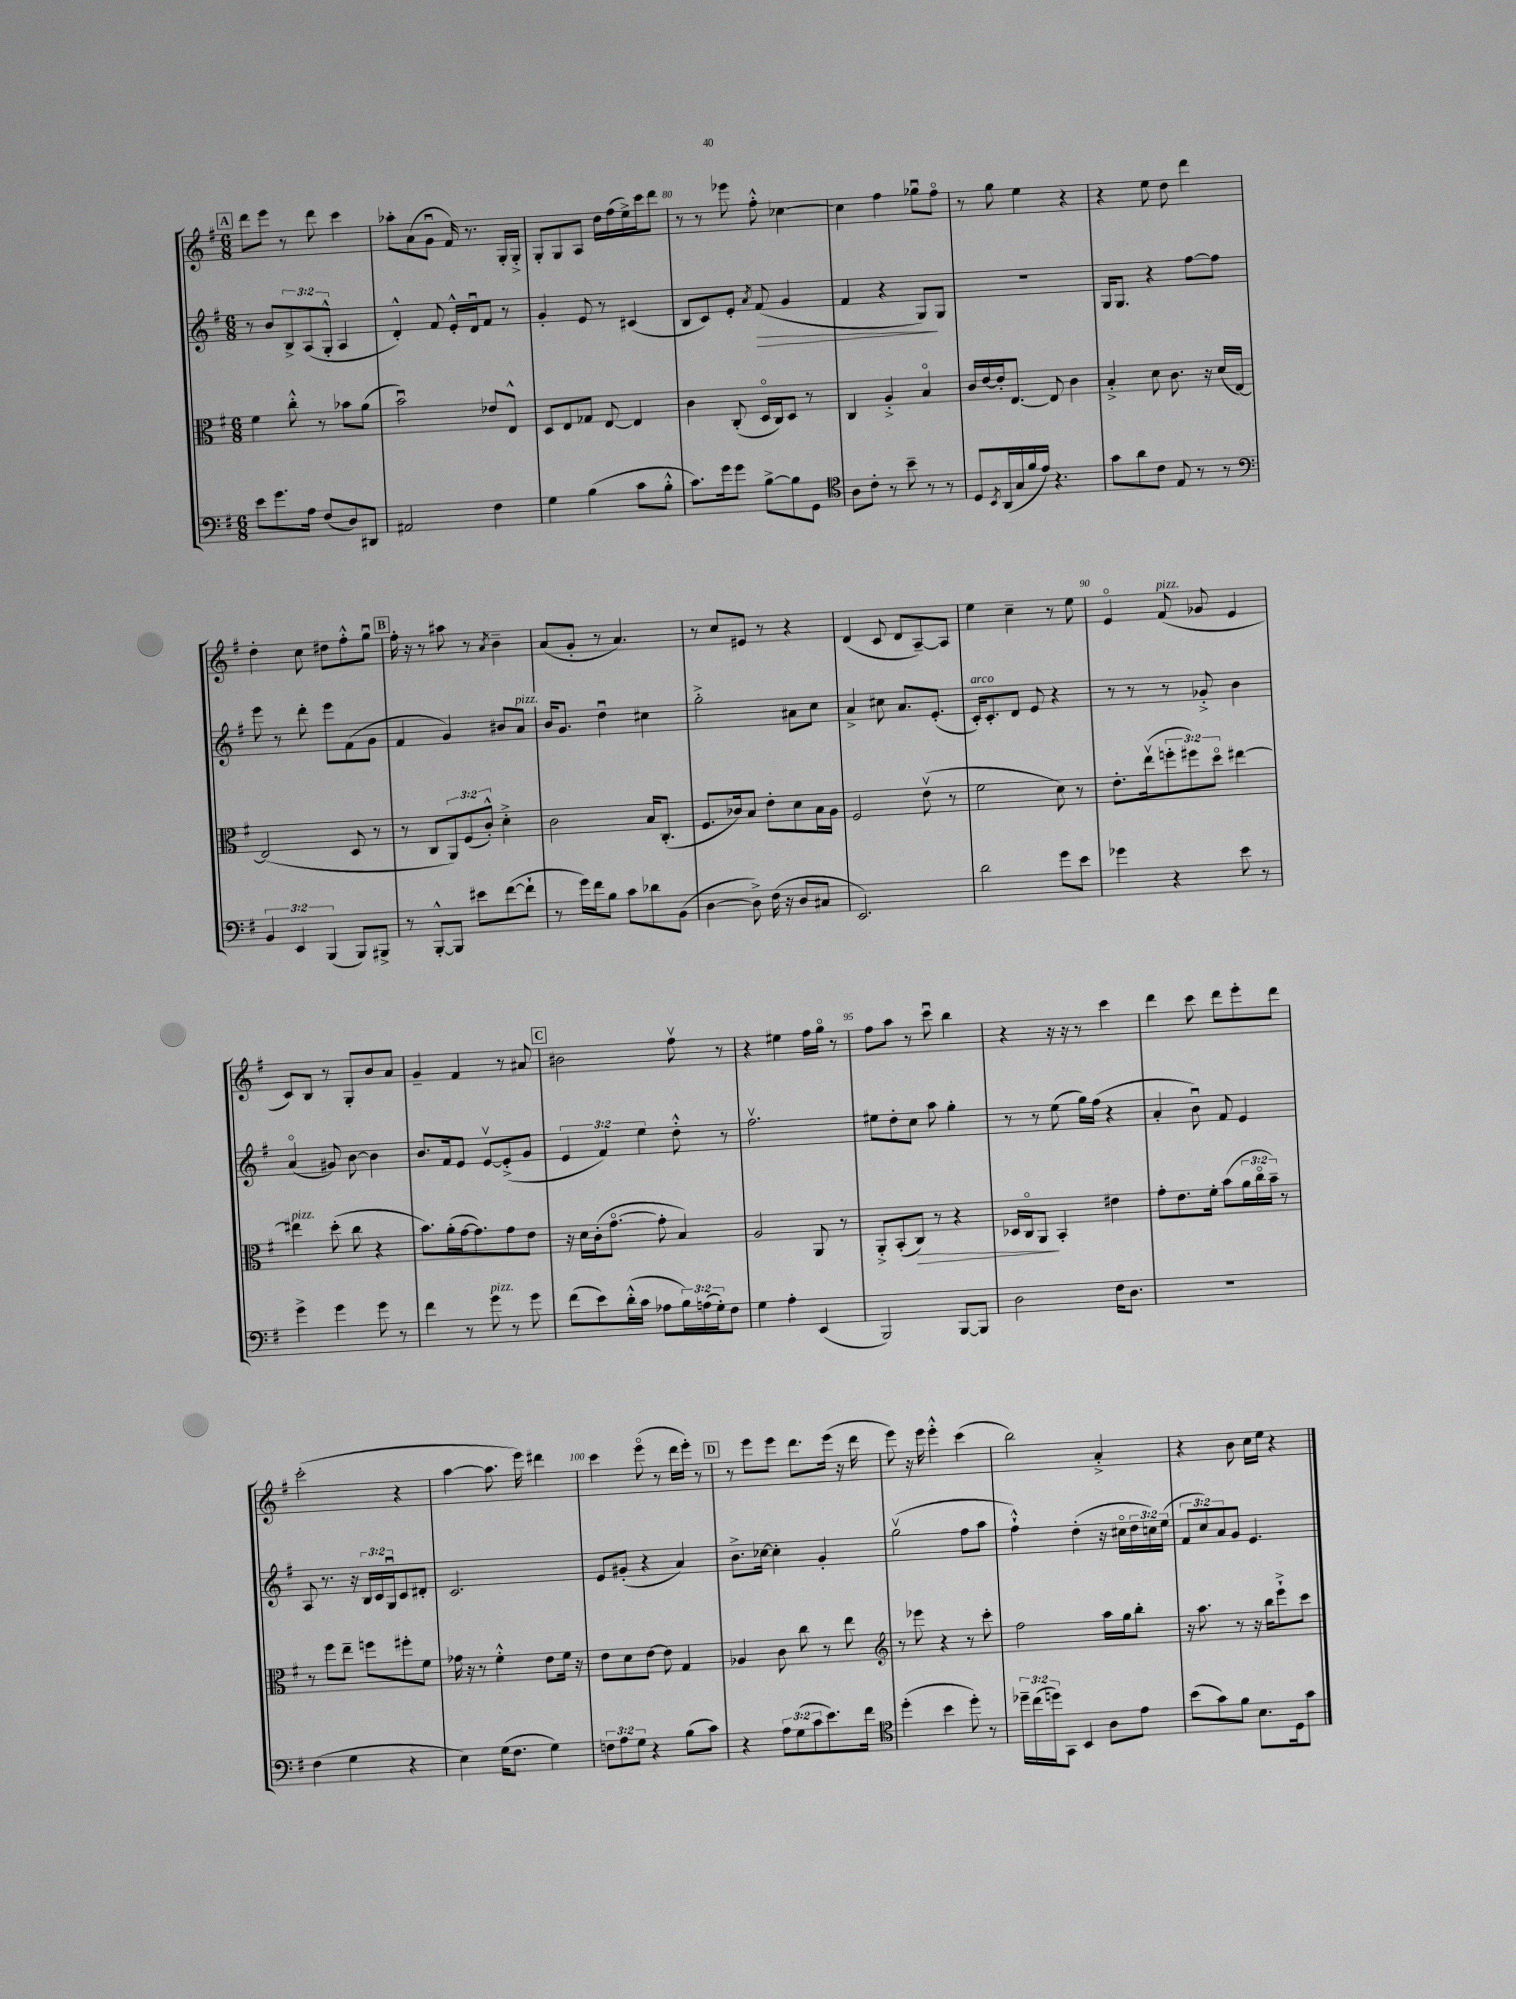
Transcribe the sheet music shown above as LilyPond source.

<<
\new StaffGroup <<
\new Staff = "s0" {
    \clef treble \key g \major \numericTimeSignature \time 6/8
    \mark \markup { \box "A" } d'''8 e'''8 r8 d'''8 c'''4 |
    aes''8-. a'8( g'8\downbow fis'16) r8. g16-. g16-.-> |
    g8-. g8 a8 d''16 fis''16( e''16->) c'''16 d'''8 |
    r8 r8 ees'''8 fis''8-.-^ ces''4~ |
    ces''4 fis''4 ges''8\downbow fis''8\flageolet |
    r8 g''8 e''4 r4 |
    r4 e''8 d''8 d'''4 |
    d''4-. c''8 dis''8 fis''8-.-^ g''8\downbow |
    \mark \markup { \box "B" } fis''16-. r16 r8 ais''8 r8 \acciaccatura { a'8 } b'4-- |
    a'8( g'8-. r8 a'4.) |
    r8 c''8 eis'8 r8 r4 |
    d'4( c'8 d'8 a8~--) a8 |
    e''4 c''4-- r8 e''8 |
    e'4\flageolet fis'8^\markup { \italic "pizz." }( ges'8 e'4 |
    c'8) b8 r8 g8-. b'8 a'8 |
    g'4-- fis'4 r8 ais'8 |
    \mark \markup { \box "C" } bis'2 fis''8\upbow r8 |
    r4 eis''4 fis''16 g''16\flageolet r8 |
    fis''8 a''8 r8 c'''8\downbow b''4 |
    r4 r16 r16 r8 c'''4 |
    d'''4 c'''8 d'''8 e'''8-. d'''8 |
    c'''2-.( r4 |
    a''4~ a''8. e'''16) dis'''4 |
    c'''4 e'''8\flageolet( r8 d'''16 e'''16-.) r8 |
    \mark \markup { \box "D" } r8 e'''8 e'''8 d'''8. e'''16( r16 d'''16 |
    e'''8) r16 e'''16 e'''4-.-^ c'''4( |
    b''2) a'4-.-> |
    r4 b'8 c''16 e''16 r4 \bar "|." |
}
\new Staff = "s1" {
    \clef treble \key g \major \numericTimeSignature \time 6/8 \override Staff.TupletNumber.text = #tuplet-number::calc-fraction-text
    \mark \markup { \box "A" } r8 b'8 \tuplet 3/2 { b8-> a8( g8-.-^ } a4 |
    d'4-.-^) fis'8 e'16-.-^ d'16\downbow fis'8 r8 |
    g'4-. e'8 r8 cis'4( |
    b8 c'8) e'8-. \acciaccatura { a'8 } fis'8\>( g'4 |
    fis'4 r4 g8\!) g8 |
    R2. |
    g16 g8. r4 fis''8~ fis''8 |
    e'''8 r8 d'''8-. e'''8 fis'8( g'8 |
    \mark \markup { \box "B" } fis'4 g'4) bis'8 a'8^\markup { \italic "pizz." } |
    b'16 g'8. d''4\downbow cis''4 |
    g''2-.-> ais'8 c''8 |
    a'4-> cis''8 a'8. e'8.-.( |
    c'16-.^\markup { \italic "arco" }) c'8.-. d'8 e'8 r4 |
    r8 r8 r8 ges'8-.-> b'4 |
    a'4\flageolet( gis'8) b'8~ b'4 |
    b'8. fis'16 e'8 e'8~\upbow e'8-.->( g'8 |
    \mark \markup { \box "C" } \tuplet 3/2 { e'4 fis'4) e''4 } d''8-.-^ r8 |
    fis''2.\upbow |
    eis''8 d''8-. c''8 a''8 g''4-. |
    r8 r8 e''8( g''16) fis''16( r4 |
    a'4-. b'8\downbow) fis'8 e'4 |
    a8 r8. r16 \tuplet 3/2 { b16 c'16 g16\downbow } c'8 dis'8-. |
    c'2. |
    e'8 gis'8-.( r4 a'4) |
    \mark \markup { \box "D" } b'8.-> ces''16~ ces''4-. g'4-. |
    g''2\upbow( fis''8 a''8 |
    fis''4-!-^) d''4-.( r16 cis''16\flageolet \tuplet 3/2 { d''16 c''16) e''16( } |
    \tuplet 3/2 { fis'8 c''8) a'8 } g'8 e'4. \bar "|." |
}
\new Staff = "s2" {
    \clef alto \key g \major \numericTimeSignature \time 6/8 \override Staff.TupletNumber.text = #tuplet-number::calc-fraction-text
    \mark \markup { \box "A" } fis'4 c''8-.-^ r8 bes'8 a'8( |
    b'2\downbow) ees'8 e8-^ |
    d8 e8 ges8 e8~ e4 |
    c'4 c8-.( d16\flageolet c16) d8 r8 |
    c4 a4-.-> b4\flageolet |
    c'16 e'16~ e'16-. e8.~ e8 c'4 |
    b4-.-> d'8 c'8. r16 d'16( e16~) |
    e2( d8 r8 |
    \mark \markup { \box "B" } r8 c8 \tuplet 3/2 { a,8) fis8( c'8-.-^) } d'4-.-> |
    c'2 b16 c8.-.( |
    fis8. ces'16) b8 e'8-. d'8 b16 a16 |
    fis2 e'8\upbow( r8 |
    fis'2 d'8) r8 |
    e'8.-. e''16\upbow( \tuplet 3/2 { f''8-. fis''8) d''8\flageolet } eis''4~ |
    eis''4^\markup { \italic "pizz." } d''8-.( c''8 r4 |
    b'8.) a'16-.( g'16~ g'8.) g'8 e'8 |
    \mark \markup { \box "C" } r16 d'16 c'16-.( g'8.~\flageolet g'8-. b4) |
    a2 a,8 r8 |
    a,8-.-> b,8-.( c8\>) r8 r4 |
    des16 c16\flageolet a,8\! b,4-. eis'4 |
    g'8-. e'8. fis'16-. b'8( \tuplet 3/2 { a'16 c''16\flageolet b'16--) } r8 |
    r8 fis''8 e''8-- f''8 fis''8-. fis'8 |
    ges'16 r16 r8 fis'4-.-^ e'8 fis'16 r16 |
    e'8 d'8 e'8~ e'8 g4 |
    \mark \markup { \box "D" } aes4 c'8 c''8 r8 e''8 |
    \clef treble r8 ees'''8 r4 r8 c'''8-. |
    fis''2 a''16 g''16 b''8-. |
    r16 a''8. r8 r16 b''16 e'''8-!-> c'''8 \bar "|." |
}
\new Staff = "s3" {
    \clef bass \key g \major \numericTimeSignature \time 6/8 \override Staff.TupletNumber.text = #tuplet-number::calc-fraction-text
    \mark \markup { \box "A" } e'8 g'8. a16 fis8( d8) dis,8 |
    ais,2 fis4 |
    g4 b4( c'8 b8-.-^ |
    c'8.) g'16 g'8 b8~-> b8 g,8 |
    \clef tenor a8 c'8-. r8 b'8-- r8 r8 |
    d8 \acciaccatura { b,8 } a,16( g16 fis'16 e'16) r4. |
    g'8 a'8 c'8 e8 r8 r8 |
    \clef bass \tuplet 3/2 { b,4 e,4 b,,4( } b,,8) bis,,8-> |
    \mark \markup { \box "B" } r8 b,,8~-.-^ b,,8 eis'8 fis'8~( fis'8-! |
    r8 g'16) fis'16 b8 c'8 des'8 b,8( |
    d4~ d8->) fis16( r16 d8 cis8 |
    e,2.) |
    d'2 g'8 e'8 |
    ges'4 r4 e'8 r8 |
    g'4-> g'4 g'8 r8 |
    fis'4 r8 g'8^\markup { \italic "pizz." } r8 g'8 |
    \mark \markup { \box "C" } fis'8( e'8) d'16-.-^( c'16 aes8 \tuplet 3/2 { b16) a16( g16-.) } fis8 |
    g4 a4-. e,4( |
    b,,2) b,,8~ b,,8 |
    d2 fis16 d8. |
    R2. |
    fis4( g4 r4 |
    e4) g16( fis8. g4) |
    \tuplet 3/2 { f8 a8 g8 } r4 b8( c'8) |
    \mark \markup { \box "D" } r4 \tuplet 3/2 { a8 g8( c'8 } e'8.) fis'16 |
    \clef tenor d''4-.( b'4 d''8-.) r8 |
    \tuplet 3/2 { des''16-- c''16( d''16) } g,8 b,4 a8 e'8 |
    b'8( g'8) fis'8 b8. d16 g'8 \bar "|." |
}
>>
>>
\layout { \context { \Score currentBarNumber = #77 \override BarNumber.break-visibility = ##(#f #t #t) barNumberVisibility = #(every-nth-bar-number-visible 5) } }
